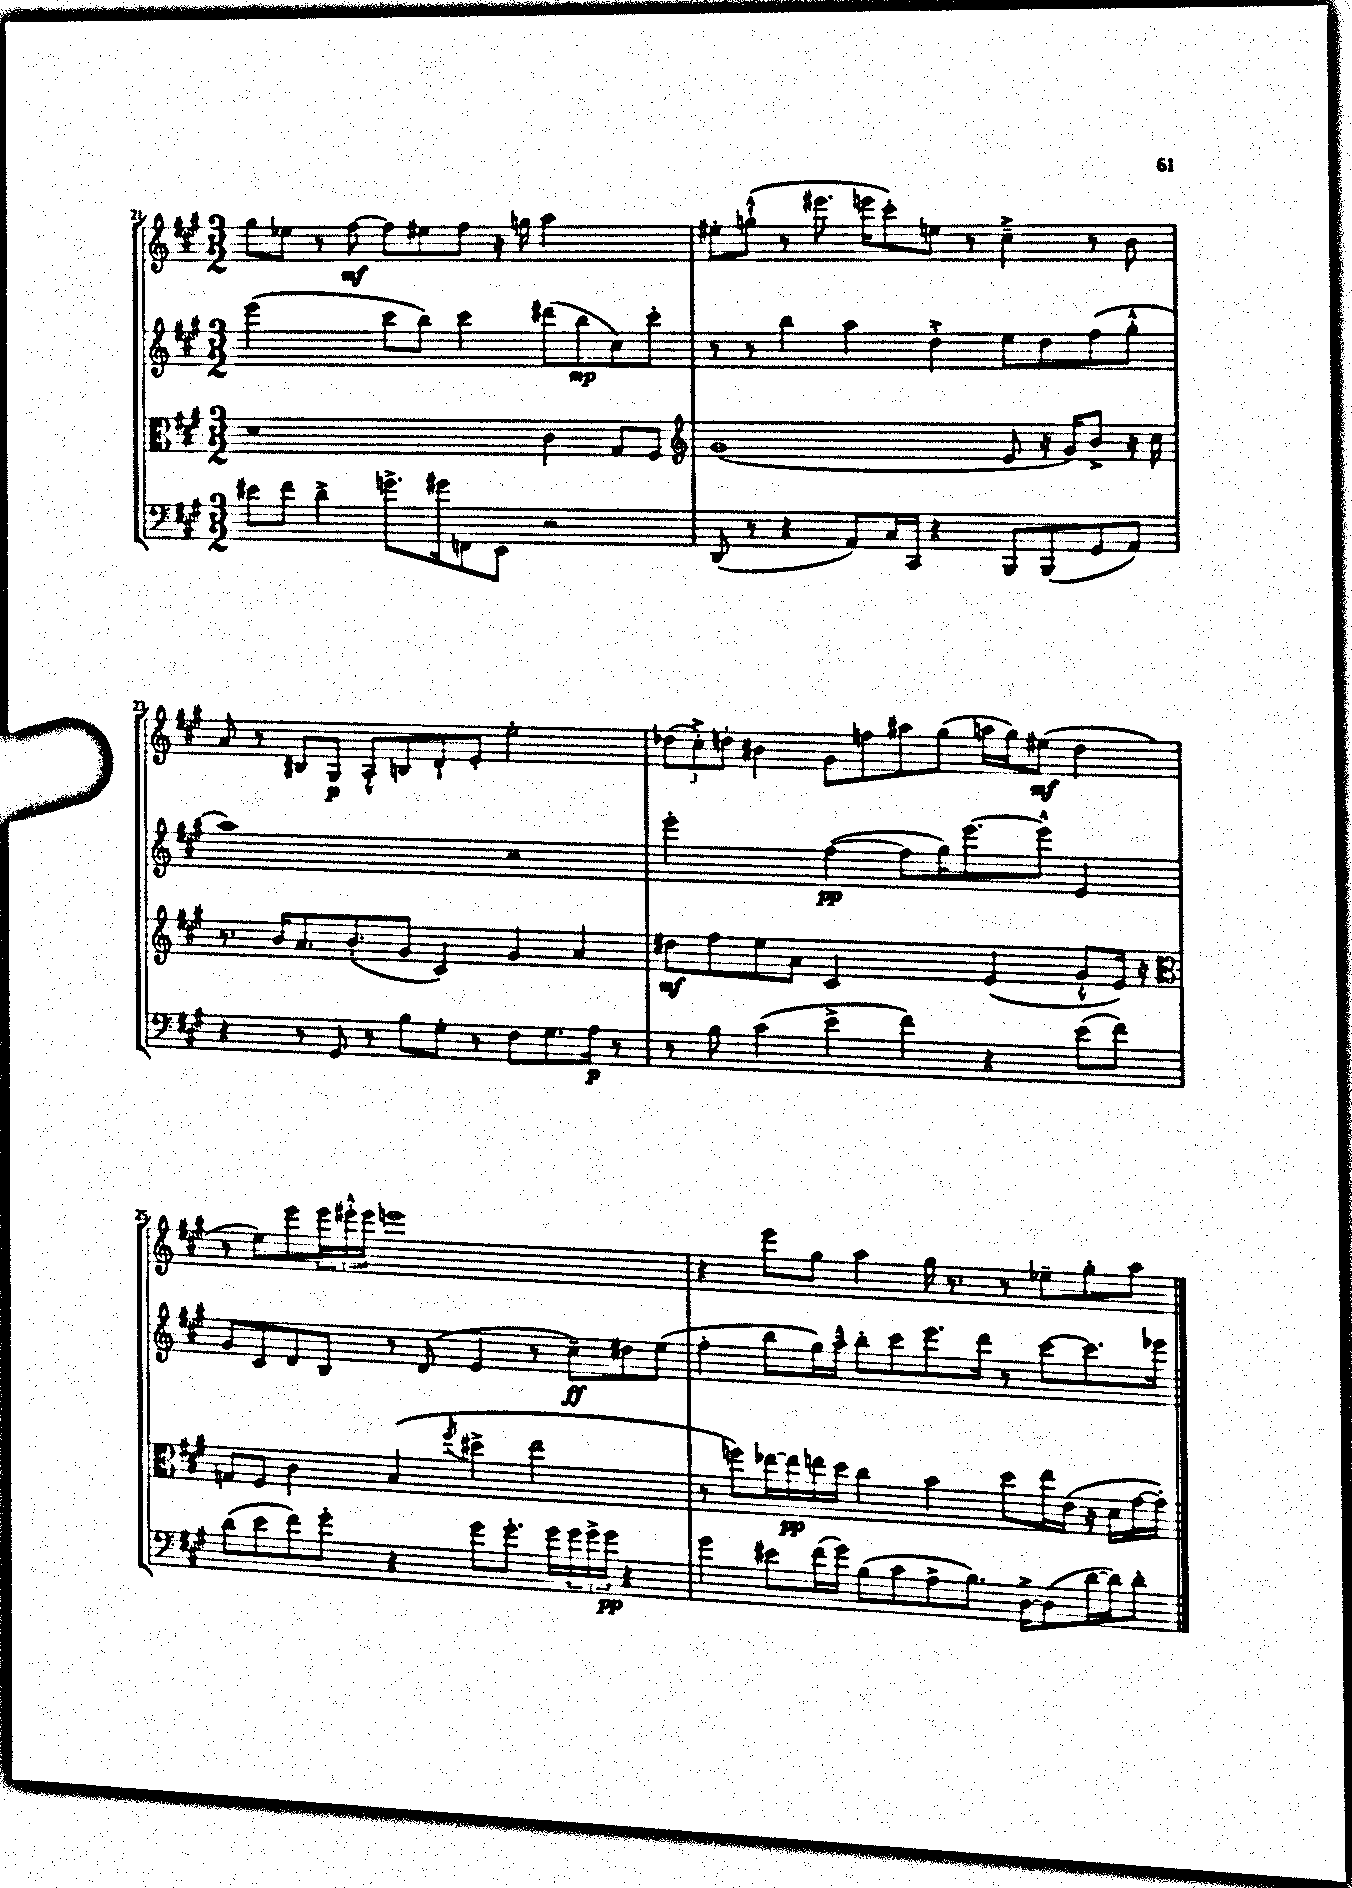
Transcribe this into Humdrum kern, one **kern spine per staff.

**kern	**kern	**kern	**kern
*staff4	*staff3	*staff2	*staff1
*clefF4	*clefC3	*clefG2	*clefG2
*k[f#c#g#]	*k[f#c#g#]	*k[f#c#g#]	*k[f#c#g#]
*M3/2	*M3/2	*M3/2	*M3/2
8e#	1r	(2eee	8gg#
8f#	.	.	8ee-
4d^	.	.	8r
.	.	.	[8ff#
8.g^	.	8ccc#	8ff#]
.	.	8bb)	8ee#
16g#	.	.	.
8FF	.	4ccc#	8ff#
8EE	.	.	16r
.	.	.	16gg
2r	4c#	(8ddd#	2aa
.	.	8bb	.
.	8G#	8cc#)	.
.	8F#	8ccc#'	.
=	=	=	=
*	*clefG2	*	*
(8DD	(1g#	8r	8ee#'
8r	.	8r	(8gg`^^
4r	.	4bb	8r
.	.	.	8.eee#
8AA)	.	4aa	.
.	.	.	16eee
16C#	.	.	8ccc#')
16CC#	.	.	.
4r	.	4dd'^	8ee
.	.	.	8r
8BBB	8e	8ee	4cc#~^
(8BBB	16r	8dd	.
.	16g#)	.	.
8GG#	8b^	(8ff#	8r
8AA)	16r	8gg#'^^	8b
.	16cc#	.	.
=	=	=	=
4r	8.r	1aa)	8a
.	.	.	8r
.	16b	.	.
8r	8.a	.	8B#
8GG#	.	.	8G#
.	(8.b'	.	.
8r	.	.	8A'^^
8B	8g#	.	8B
8G#'	4c#)	.	8d`
8r	.	.	8e'
8F#	4g#	2r	2ee'
8.G#	.	.	.
.	4a	.	.
16A	.	.	.
8r	.	.	.
=	=	=	=
8r	8dd#	2eee'	(12dd-
.	.	.	12cc#'^)
8B	8ff#	.	.
.	.	.	12dd'
(4c#	8ee	.	4b#
.	8a	.	.
4e^	2c#	([4ff#	8g#
.	.	.	8ff
4f#)	.	8ff#]	8aa#
.	.	16gg#)	(8gg#
.	.	[8.eee	.
4r	(4e	.	16aa
.	.	.	16gg#)
.	.	8eee^^]	(8ee#
(8e	8g#'^^	4e	4dd
8f#)	16e)	.	.
.	16r	.	.
=	=	=	=
*	*clefC3	*	*
(8d	8G	8g#	8r
8e	8F#	8c#	8ee)
8f#)	4c#	8d	8eee
8g#'	.	8B	24eee
.	.	.	24eee#'^^
.	.	.	24eee#
4r	(4B	8r	1eee
.	.	(8d	.
.	8qff#	.	.
8g#	4dd#^	4e	.
8.g#'	.	.	.
.	2ee	8r	.
16g#	.	.	.
24g#	.	8cc#~)	.
24g#^	.	.	.
24g#	.	.	.
4r	.	8dd#	.
.	.	(8ee	.
=	=	=	=
4g#	8r	4ff#'	4r
.	8ff)	.	.
8e#	[16ee-	8bb	8eee
.	16ee-]	.	.
(16f#	16ee	16gg#)	8gg#
16g#)	16dd	16aa~^^	.
(8B	4cc#	8bb'	4aa
8c#	.	8ccc#	.
8A^	4b	8.eee	16gg#
.	.	.	8.r
8.B)	.	.	.
.	.	16ddd	.
.	8dd	8r	8r
[16D^	.	.	.
(8D]	16ee	[8ccc#	8ee-~
.	(16e	.	.
[16d	16r	8.ccc#]	8gg#'
16d])	16d	.	.
8d'	[16g#	.	8aa
.	16g#'])	16eee-	.
==	==	==	==
*-	*-	*-	*-
